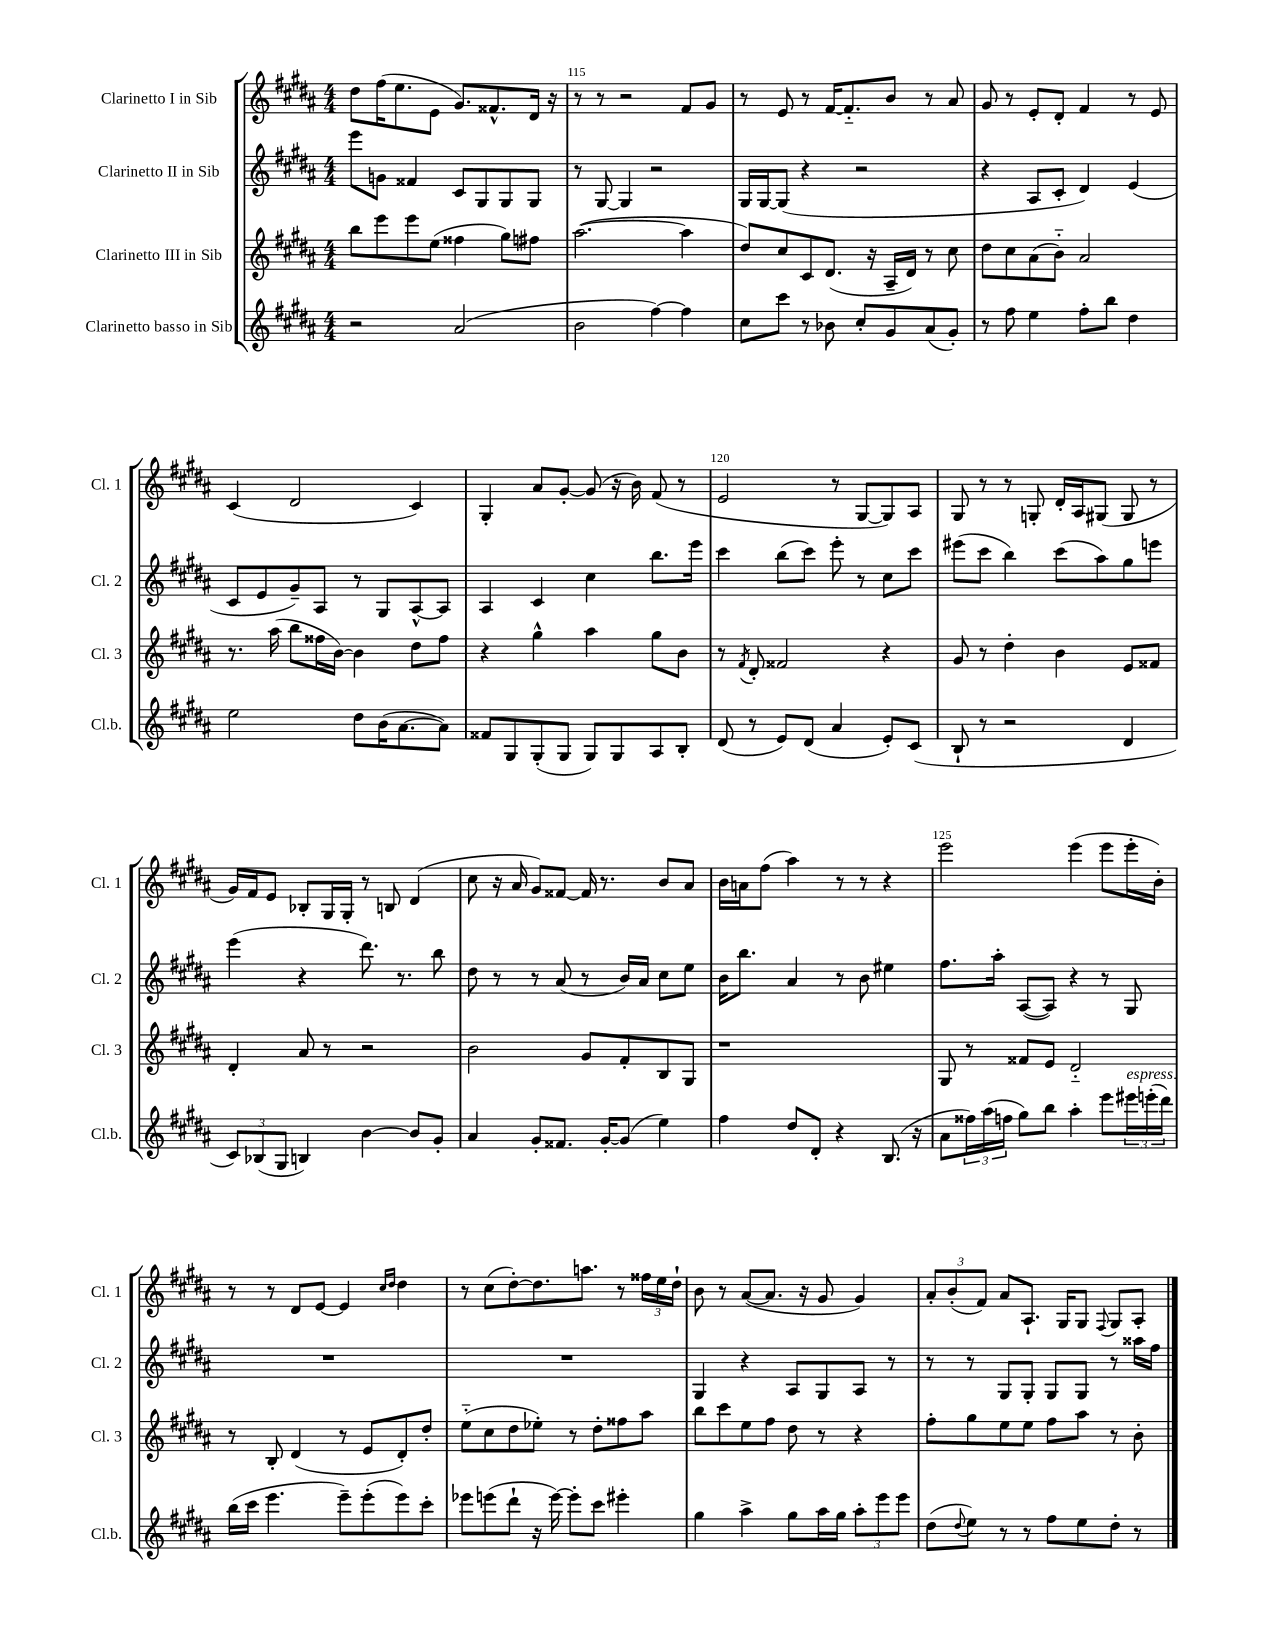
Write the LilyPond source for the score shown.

<<
\new StaffGroup <<
\new Staff = "s0" \with { instrumentName = "Clarinetto I in Sib" shortInstrumentName = "Cl. 1" } {
    \clef treble \key b \major \numericTimeSignature \time 4/4
    dis''8 fis''16( e''8. e'8 gis'8.) fisis'8.-^ dis'16 r16 |
    r8 r8 r2 fis'8 gis'8 |
    r8 e'8 r8 fis'16~ fis'8.-_ b'8 r8 ais'8 |
    gis'8 r8 e'8-. dis'8-. fis'4 r8 e'8 |
    cis'4( dis'2 cis'4) |
    gis4-. ais'8 gis'8~-. gis'8( r16 b'16) fis'8( r8 |
    e'2 r8 gis8~ gis8) ais8 |
    gis8 r8 r8 g8-. dis'16-. ais16 gis8( gis8 r8 |
    gis'16) fis'16 e'8 bes8-. gis16 gis16-. r8 b8 dis'4( |
    cis''8 r16 ais'16 gis'8) fisis'8~ fisis'16 r8. b'8 ais'8 |
    b'16 a'16 fis''8( ais''4) r8 r8 r4 |
    e'''2 e'''4( e'''8 e'''16-. b'16-.) |
    r8 r8 dis'8 e'8~ e'4 \grace { cis''16 dis''16 } dis''4 |
    r8 cis''8( dis''8~-.) dis''8. a''8. r8 \tuplet 3/2 { fisis''16 e''16 dis''16-! } |
    b'8 r8 ais'8~( ais'8. r16 gis'8 gis'4) |
    \tuplet 3/2 { ais'8-. b'8-.( fis'8) } ais'8 ais8.-! gis16 gis8 \appoggiatura { fis8 } gis8 ais8-. \bar "|." |
}
\new Staff = "s1" \with { instrumentName = "Clarinetto II in Sib" shortInstrumentName = "Cl. 2" } {
    \clef treble \key b \major \numericTimeSignature \time 4/4
    e'''8 g'8 fisis'4 cis'8 gis8 gis8 gis8 |
    r8 gis8~ gis4 r2 |
    gis16 gis16~ gis8( r4 r2 |
    r4 ais8 cis'8-. dis'4) e'4( |
    cis'8 e'8 gis'8--) ais8 r8 gis8 ais8~-^ ais8 |
    ais4 cis'4 cis''4 b''8. e'''16 |
    cis'''4 b''8( cis'''8) e'''8-. r8 cis''8 cis'''8 |
    eis'''8( cis'''8 b''4) cis'''8( ais''8) gis''8 e'''8 |
    e'''4( r4 dis'''8.) r8. b''8 |
    dis''8 r8 r8 ais'8( r8 b'16) ais'16 cis''8 e''8 |
    b'16 b''8. ais'4 r8 b'8 eis''4 |
    fis''8. ais''16-. ais8~( ais8) r4 r8 gis8 |
    R1 |
    R1 |
    gis4 r4 ais8 gis8 ais8 r8 |
    r8 r8 gis8 gis8-. gis8 gis8 r8 aisis''16 fis''16 \bar "|." |
}
\new Staff = "s2" \with { instrumentName = "Clarinetto III in Sib" shortInstrumentName = "Cl. 3" } {
    \clef treble \key b \major \numericTimeSignature \time 4/4
    b''8 e'''8 e'''8 e''8( fisis''4 gis''8) fis''8 |
    ais''2.~( ais''4 |
    dis''8) cis''8 cis'8 dis'8.( r16 ais16-- dis'16) r8 cis''8 |
    dis''8 cis''8 ais'8( b'8-_) ais'2 |
    r8. ais''16( b''8 fisis''16 b'16~) b'4 dis''8 fisis''8 |
    r4 gis''4-^ ais''4 gis''8 b'8 |
    r8 \acciaccatura { fis'8 } dis'8-. fisis'2 r4 |
    gis'8 r8 dis''4-. b'4 e'8 fisis'8 |
    dis'4-. ais'8 r8 r2 |
    b'2 gis'8 fis'8-. b8 gis8 |
    r1 |
    gis8 r8 fisis'8 e'8 dis'2-_ |
    r8 b8-. dis'4( r8 e'8 dis'8-.) dis''8-. |
    e''8-_( cis''8 dis''8 ees''8-.) r8 dis''8-. fisis''8 ais''8 |
    b''8 cis'''8 e''8 fis''8 dis''8 r8 r4 |
    fis''8-. gis''8 e''8 e''8 fis''8 ais''8 r8 b'8-. \bar "|." |
}
\new Staff = "s3" \with { instrumentName = "Clarinetto basso in Sib" shortInstrumentName = "Cl.b." } {
    \clef treble \key b \major \numericTimeSignature \time 4/4
    r2 ais'2( |
    b'2 fis''4~) fis''4 |
    cis''8 cis'''8 r8 bes'8 cis''8-. gis'8 ais'8( gis'8-.) |
    r8 fis''8 e''4 fis''8-. b''8 dis''4 |
    e''2 dis''8 b'16( ais'8.~ ais'8) |
    fisis'8 gis8 gis8-.( gis8 gis8) gis8 ais8 b8-. |
    dis'8( r8 e'8) dis'8( ais'4 e'8-.) cis'8( |
    b8-! r8 r2 dis'4 |
    \tuplet 3/2 { cis'8) bes8( gis8 } b4) b'4~ b'8 gis'8-. |
    ais'4 gis'8-. fisis'8. gis'16~-. gis'8( e''4) |
    fis''4 dis''8 dis'8-. r4 b8.( r16 |
    ais'8 \tuplet 3/2 { fisis''16) ais''16( f''16 } gis''8) b''8 ais''4-. e'''8 \tuplet 3/2 { eis'''16^\markup { \italic "espress." } e'''16-.( dis'''16) } |
    b''16( cis'''16 e'''4. e'''8--) e'''8-.( e'''8) cis'''8-. |
    ees'''8 e'''8( dis'''8-! r16 e'''16~) e'''8-. cis'''8 eis'''4-. |
    gis''4 ais''4-> gis''8 ais''16 gis''16 \tuplet 3/2 { ais''8-. e'''8 e'''8 } |
    dis''8( \appoggiatura { dis''8 } e''8) r8 r8 fis''8 e''8 dis''8-. r8 \bar "|." |
}
>>
>>
\layout { \context { \Score currentBarNumber = #114 \override BarNumber.break-visibility = ##(#f #t #t) barNumberVisibility = #(every-nth-bar-number-visible 5) } }
